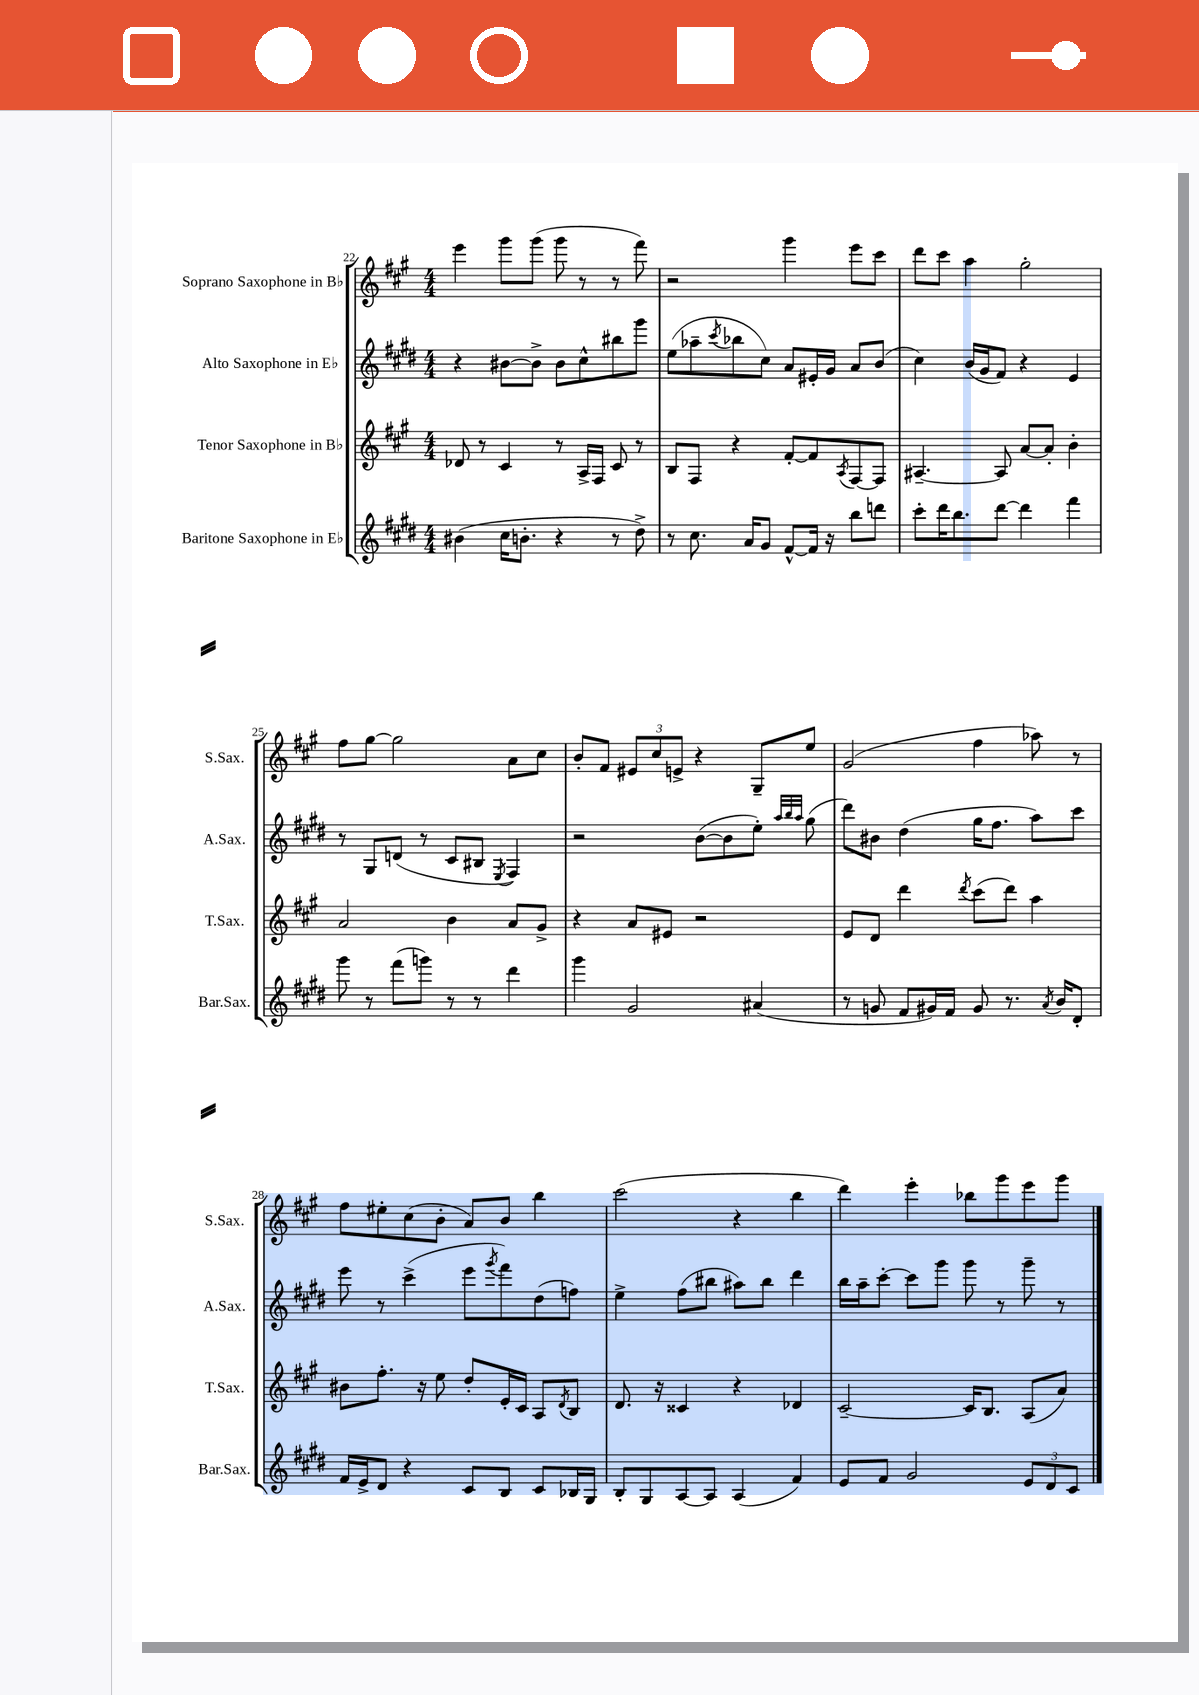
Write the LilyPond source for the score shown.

<<
\new StaffGroup <<
\new Staff = "s0" \with { instrumentName = "Soprano Saxophone in Bb" shortInstrumentName = "S.Sax." } {
    \clef treble \key a \major \numericTimeSignature \time 4/4
    e'''4 gis'''8 gis'''8( gis'''8 r8 r8 fis'''8) |
    r2 gis'''4 e'''8 cis'''8 |
    d'''8 cis'''8 a''4 gis''2-. |
    fis''8 gis''8~ gis''2 a'8 cis''8 |
    b'8-. fis'8 \tuplet 3/2 { eis'8 cis''8 e'8-> } r4 gis8-- e''8 |
    gis'2( fis''4 aes''8) r8 |
    fis''8 eis''8-. cis''8( b'8-. a'8) b'8 b''4 |
    cis'''2( r4 b''4 |
    d'''4) e'''4-. bes''8 gis'''8 e'''8 gis'''8 \bar "|." |
}
\new Staff = "s1" \with { instrumentName = "Alto Saxophone in Eb" shortInstrumentName = "A.Sax." } {
    \clef treble \key e \major \numericTimeSignature \time 4/4
    r4 bis'8~ bis'8-> bis'8 cis''8-^ bis''8 gis'''8 |
    e''8( aes''8-- \acciaccatura { cis'''8 } bes''8 cis''8) a'8 eis'16-. gis'16 a'8 b'8( |
    cis''4) b'16( gis'16 fis'8) r4 e'4 |
    r8 gis8 d'8( r8 cis'8 bis8 \acciaccatura { e8 } fis4) |
    r2 b'8~( b'8 e''8-.) \grace { a''32 b''32 a''32 } gis''8( |
    dis'''8) bis'8 dis''4( gis''16 fis''8. a''8) cis'''8 |
    e'''8 r8 cis'''4->( e'''8 \acciaccatura { gis'''8 } fis'''8) dis''8( f''8) |
    e''4-> fis''8( bis''8 ais''8) bis''8 dis'''4 |
    b''16 a''16-- cis'''8~-. cis'''8 gis'''8 gis'''8 r8 gis'''8-- r8 \bar "|." |
}
\new Staff = "s2" \with { instrumentName = "Tenor Saxophone in Bb" shortInstrumentName = "T.Sax." } {
    \clef treble \key a \major \numericTimeSignature \time 4/4
    des'8 r8 cis'4 r8 a16-> fis16 cis'8 r8 |
    b8 fis8 r4 fis'8~-. fis'8 \acciaccatura { a8 } fis8~ fis8 |
    ais4.~-- ais8 a'8~ a'8-. b'4-. |
    a'2 b'4 a'8 gis'8-> |
    r4 a'8 eis'8 r2 |
    e'8 d'8 d'''4 \acciaccatura { d'''8 } cis'''8( d'''8) a''4 |
    bis'8 fis''8.-. r16 e''8 d''8-. e'16-. cis'16 a8 \acciaccatura { d'8 } b8 |
    d'8. r16 cisis'4 r4 des'4 |
    cis'2~-- cis'16 b8. a8( a'8) \bar "|." |
}
\new Staff = "s3" \with { instrumentName = "Baritone Saxophone in Eb" shortInstrumentName = "Bar.Sax." } {
    \clef treble \key e \major \numericTimeSignature \time 4/4
    bis'4( cis''16 b'8.-. r4 r8 dis''8->) |
    r8 cis''8. a'16 gis'8 fis'8~-^ fis'16 r16 b''8 d'''8 |
    cis'''8-. dis'''16 b''8. dis'''8~ dis'''4 fis'''4 |
    gis'''8 r8 fis'''8( g'''8) r8 r8 dis'''4 |
    gis'''4 gis'2 ais'4( |
    r8 g'8 fis'8 gis'16) fis'16 gis'8 r8. \acciaccatura { a'8 } b'16 dis'8-. |
    fis'16 e'16-> dis'8 r4 cis'8 b8 cis'8 bes16 gis16 |
    b8-. gis8 a8~ a8 a4( fis'4) |
    e'8 fis'8 gis'2 \tuplet 3/2 { e'8 dis'8 cis'8 } \bar "|." |
}
>>
>>
\layout { \context { \Score currentBarNumber = #22 } }
